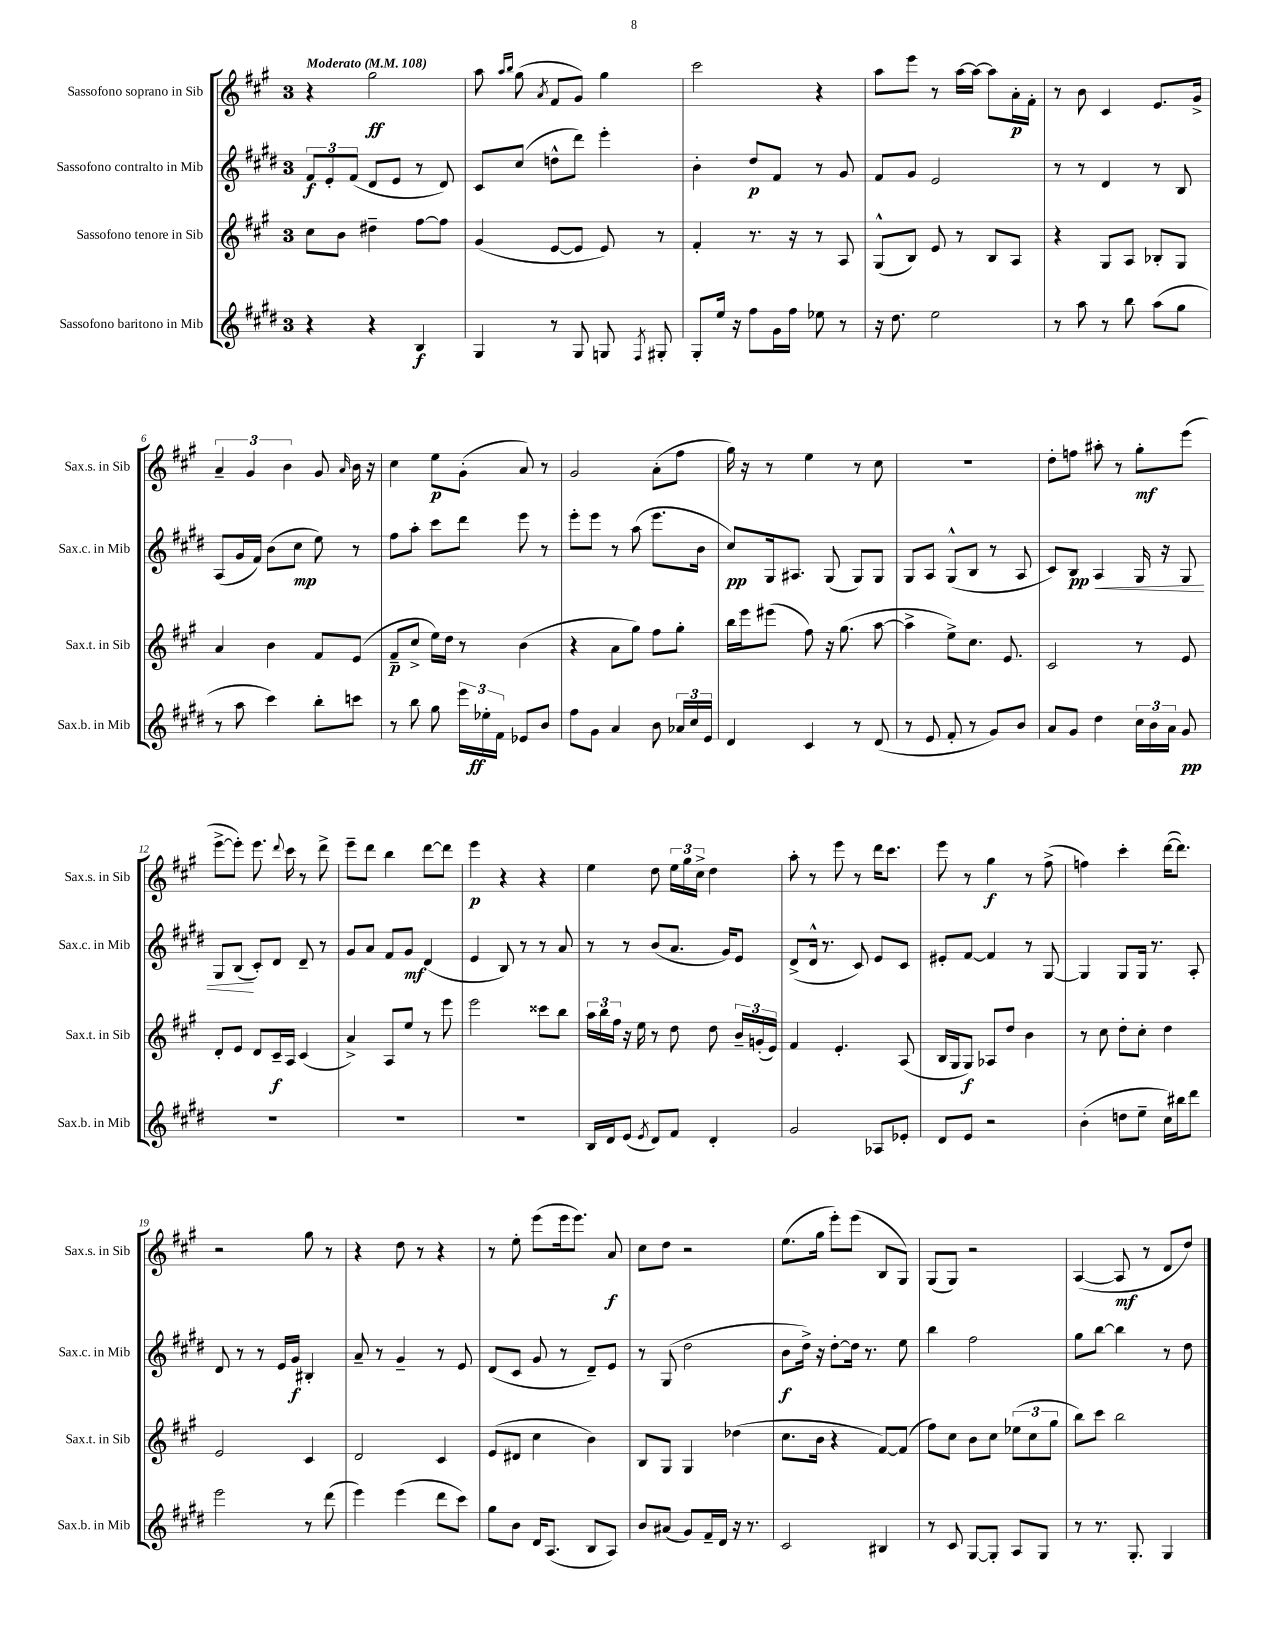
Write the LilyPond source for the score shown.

<<
\new StaffGroup <<
\new Staff = "s0" \with { instrumentName = "Sassofono soprano in Sib" shortInstrumentName = "Sax.s. in Sib" } {
    \clef treble \key a \major \once \override Staff.TimeSignature.style = #'single-digit \time 3/4 \tempo "Moderato" 4 = 108
    \autoBeamOff r4 gis''2\ff |
    a''8 \grace { a''16[ b''16] } gis''8( \acciaccatura { a'8 } fis'8[ gis'8]) gis''4 |
    cis'''2 r4 |
    a''8[ e'''8] r8 a''16[~ a''16]~ a''8[ a'16-.\p fis'16]-. |
    r8 b'8 cis'4 e'8.[ gis'16]-> |
    \tuplet 3/2 { a'4-- gis'4 b'4 } gis'8 \grace { a'16 } b'16 r16 |
    cis''4 e''8[\p gis'8]-.( a'8) r8 |
    gis'2 a'8[-.( fis''8] |
    gis''16) r16 r8 e''4 r8 cis''8 |
    R2. |
    d''8[-. f''8] ais''8-. r8 gis''8[-.\mf e'''8]( |
    e'''8[~-> e'''8]-.) e'''8. \appoggiatura { d'''8 } cis'''16 r8 d'''8-> |
    e'''8[-- d'''8] b''4 d'''8[~ d'''8] |
    e'''4\p r4 r4 |
    e''4 d''8 \tuplet 3/2 { e''16[ gis''16 cis''16]-> } d''4 |
    a''8-. r8 e'''8 r8 d'''16[ cis'''8.] |
    e'''8 r8 gis''4\f r8 fis''8->( |
    f''4) cis'''4-. d'''16[~( d'''8.]) |
    r2 gis''8 r8 |
    r4 d''8 r8 r4 |
    r8 e''8-. e'''8[( e'''16 e'''8.]) a'8\f |
    cis''8[ d''8] r2 |
    e''8.[( gis''16] e'''8[-.) e'''8]( b8[ gis8]) |
    gis8[( gis8]) r2 |
    a4~( a8\mf r8 d'8[ d''8]) \bar "|." |
}
\new Staff = "s1" \with { instrumentName = "Sassofono contralto in Mib" shortInstrumentName = "Sax.c. in Mib" } {
    \clef treble \key e \major \once \override Staff.TimeSignature.style = #'single-digit \time 3/4
    \autoBeamOff \tuplet 3/2 { fis'8[\f e'8-. fis'8]( } dis'8[ e'8] r8 dis'8) |
    cis'8[ cis''8]( d''8[-^ dis'''8]) e'''4-. |
    b'4-. dis''8[\p fis'8] r8 gis'8 |
    fis'8[ gis'8] e'2 |
    r8 r8 dis'4 r8 b8 |
    a8[( gis'16 fis'16]) b'8[( cis''8]\mp e''8) r8 |
    fis''8[ a''8]-. cis'''8[ dis'''8] e'''8 r8 |
    e'''8[-. e'''8] r8 a''8( e'''8.[ b'16] |
    cis''8[\pp) gis16 ais8.] gis8( gis8[) gis8] |
    gis8[ a8] gis8[-^( b8] r8 a8 |
    cis'8[) b8]\pp a4\< gis16 r16 gis8 |
    gis8[ b8]\!( cis'8[-.) dis'8] dis'8-- r8 |
    gis'8[ a'8] fis'8[ gis'8]\mf dis'4( |
    e'4 b8) r8 r8 a'8 |
    r8 r8 b'8[( a'8.] gis'16[) e'8] |
    dis'8[->( dis'16]-^ r8. cis'8) e'8[ cis'8] |
    eis'8[-. fis'8]~ fis'4 r8 gis8~ |
    gis4 gis8[ gis16] r8. a8-. |
    dis'8 r8 r8 e'16[ gis'16]\f bis4-. |
    a'8-- r8 gis'4-- r8 e'8 |
    dis'8[( cis'8] gis'8 r8 dis'8[--) e'8] |
    r8 gis8( dis''2 |
    b'8[\f dis''16]->) r16 dis''8[~-. dis''16] r8. e''8 |
    b''4 fis''2 |
    gis''8[ b''8]~ b''4 r8 dis''8 \bar "|." |
}
\new Staff = "s2" \with { instrumentName = "Sassofono tenore in Sib" shortInstrumentName = "Sax.t. in Sib" } {
    \clef treble \key a \major \once \override Staff.TimeSignature.style = #'single-digit \time 3/4
    \autoBeamOff cis''8[ b'8] dis''4-- fis''8[~ fis''8] |
    gis'4( e'8[~ e'8] e'8) r8 |
    fis'4-. r8. r16 r8 a8 |
    gis8[-^( b8]) e'8 r8 b8[ a8] |
    r4 gis8[ a8] bes8[-. gis8] |
    a'4 b'4 fis'8[ e'8]( |
    fis'8[--\p cis''8]-> e''16[) d''16] r8 b'4( |
    r4 a'8[ gis''8]) fis''8[ gis''8]-. |
    b''16[ e'''16 eis'''8]( fis''8) r16 gis''8.( a''8~ |
    a''4-> e''8[->) cis''8.] e'8. |
    cis'2 r8 e'8 |
    d'8[-. e'8] d'8[ cis'16--\f a16] cis'4( |
    a'4->) a8[ e''8] r8 e'''8 |
    e'''2 cisis'''8[ b''8] |
    \tuplet 3/2 { a''16[ b''16 fis''16] } r16 e''16 r8 d''8 d''8 \tuplet 3/2 { b'16[-- g'16-.( e'16]) } |
    fis'4 e'4.-. a8( |
    b16[ gis16 gis8]\f) aes8[ d''8] b'4 |
    r8 cis''8 d''8[-. cis''8]-. d''4 |
    e'2 cis'4 |
    d'2 cis'4 |
    e'8[( dis'8] cis''4 b'4) |
    b8[ gis8] gis4 des''4( |
    cis''8.[ b'16] r4 fis'8[~) fis'8]( |
    fis''8[) cis''8] b'8[ cis''8] \tuplet 3/2 { ees''8[( cis''8 gis''8] } |
    b''8[) cis'''8] b''2 \bar "|." |
}
\new Staff = "s3" \with { instrumentName = "Sassofono baritono in Mib" shortInstrumentName = "Sax.b. in Mib" } {
    \clef treble \key e \major \once \override Staff.TimeSignature.style = #'single-digit \time 3/4
    \autoBeamOff r4 r4 b4\f |
    gis4 r8 gis8 g8 \acciaccatura { fis8 } gis8-. |
    gis8[-. e''16] r16 fis''8[ gis'16 fis''16] ees''8 r8 |
    r16 dis''8. e''2 |
    r8 a''8 r8 b''8 a''8[( gis''8] |
    r8 a''8 cis'''4) b''8[-. c'''8] |
    r8 b''8 gis''8 \tuplet 3/2 { e'''16[ ees''16-.\ff fis'16] } ees'8[ b'8] |
    fis''8[ gis'8] a'4 b'8 \tuplet 3/2 { aes'16[ cis''16 e'16] } |
    dis'4 cis'4 r8 dis'8( |
    r8 e'8 fis'8-. r8 gis'8[) b'8] |
    a'8[ gis'8] dis''4 \tuplet 3/2 { cis''16[ b'16 a'16] } gis'8\pp |
    R2. |
    R2. |
    R2. |
    b16[ dis'16 e'8]( \acciaccatura { e'8 } dis'8[) fis'8] dis'4-. |
    gis'2 aes8[ ees'8]-. |
    dis'8[ e'8] r2 |
    b'4-.( d''8[ e''8]-- cis''16[) bis''16 dis'''8] |
    e'''2 r8 dis'''8( |
    e'''4) e'''4( dis'''8[ cis'''8]) |
    gis''8[ b'8] dis'16[ a8.]( b8[ a8]) |
    b'8[ ais'8]( gis'8[) fis'16-- dis'16] r16 r8. |
    cis'2 bis4 |
    r8 cis'8 gis8[~ gis8]-. a8[ gis8] |
    r8 r8. gis8.-. gis4 \bar "|." |
}
>>
>>
